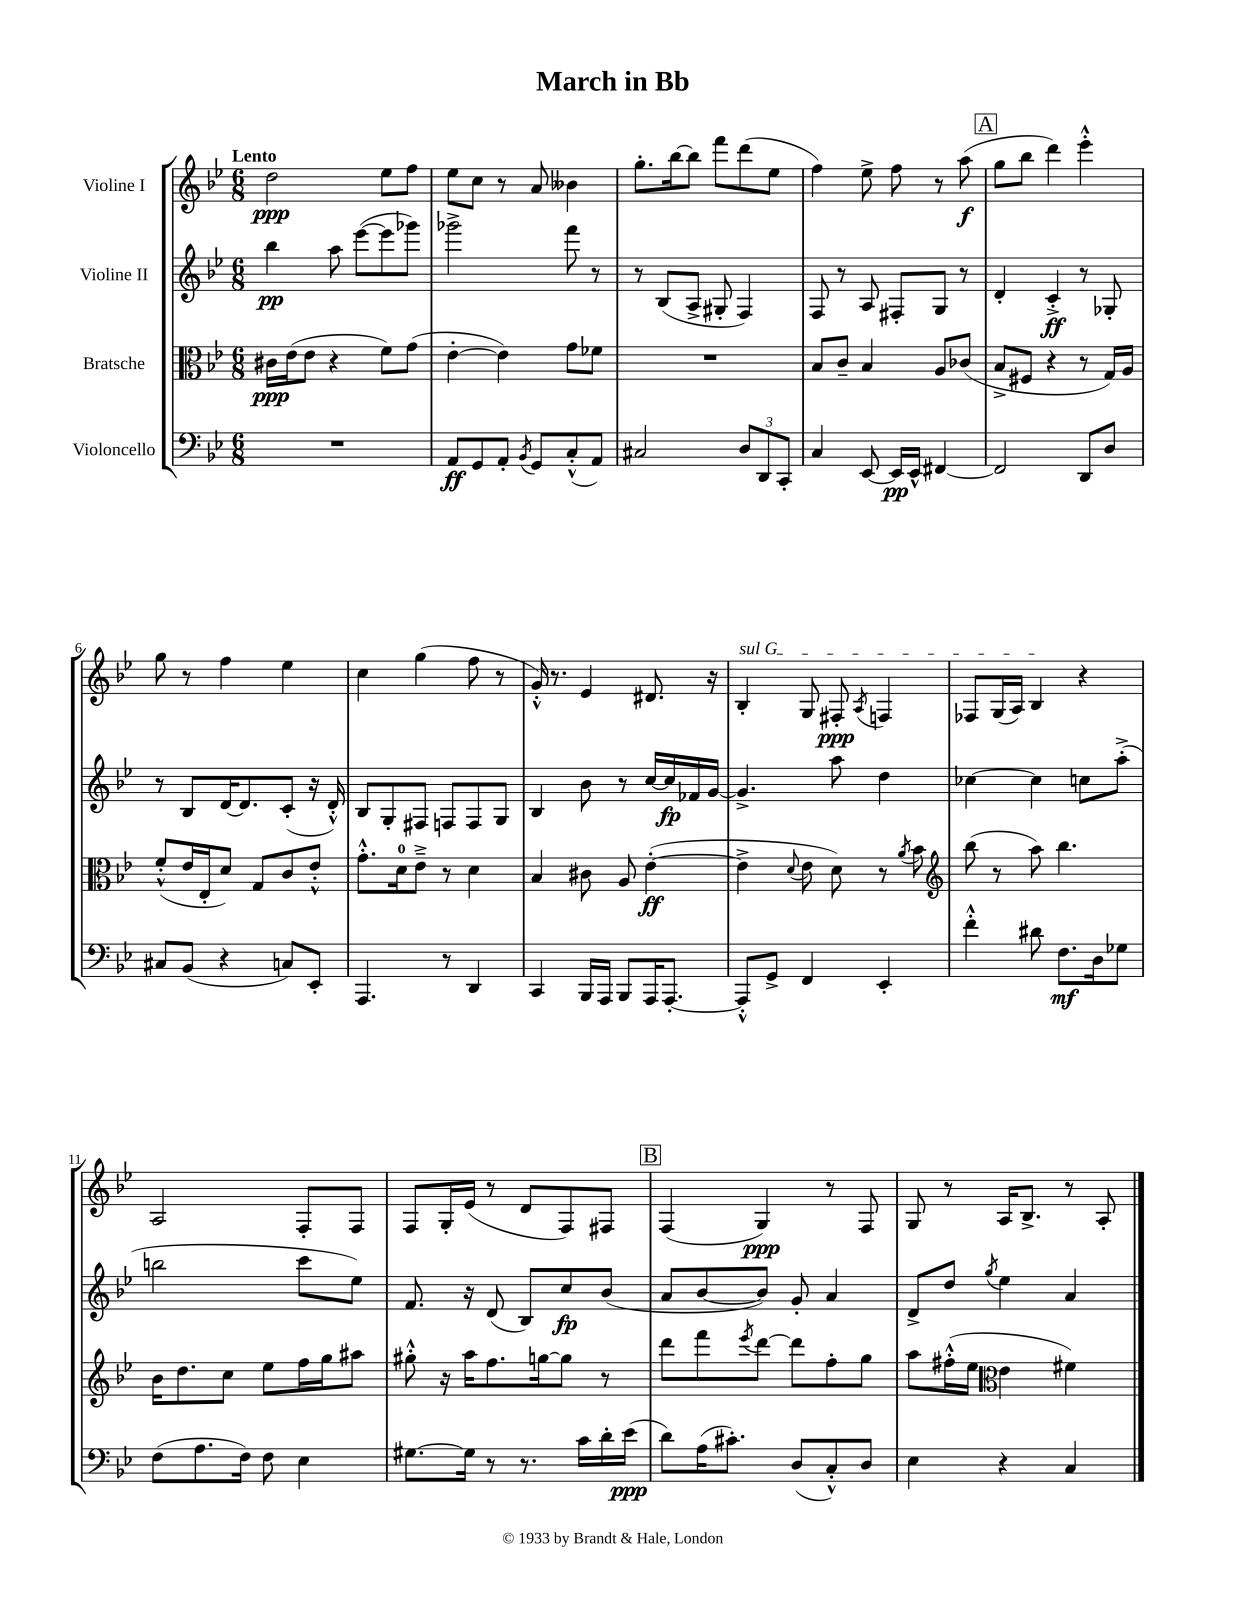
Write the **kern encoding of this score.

**kern	**dynam	**kern	**dynam	**kern	**dynam	**kern	**dynam
*part4	*part4	*part3	*part3	*part2	*part2	*part1	*part1
*staff4	*staff4	*staff3	*staff3	*staff2	*staff2	*staff1	*staff1
*I"Violoncello	*	*I"Bratsche	*	*I"Violine II	*	*I"Violine I	*
*clefF4	*	*clefC3	*	*clefG2	*	*clefG2	*
*k[b-e-]	*	*k[b-e-]	*	*k[b-e-]	*	*k[b-e-]	*
*M6/8	*	*M6/8	*	*M6/8	*	*M6/8	*
=1	=1	=1	=1	=1	=1	=1	=1
!	!	!	!	!	!	!LO:TX:a:B:t=Lento	!
2.r	.	16c#X\LL	ppp	4bb-\	pp	2dd\	ppp
.	.	(16e-\J	.	.	.	.	.
.	.	8e-\J	.	.	.	.	.
.	.	4r	.	8aa\	.	.	.
.	.	.	.	([8eee-\L	.	.	.
.	.	8f\L)	.	8eee-\]	.	8ee-\L	.
.	.	(8g\J	.	8ggg-X\J)	.	8ff\J	.
=2	=2	=2	=2	=2	=2	=2	=2
8AA/L	ff	[4e-'\	.	2ggg-X^\	.	8ee-\L	.
8GG/	.	.	.	.	.	8cc\J	.
8AA'/J	.	4e-\])	.	.	.	8r	.
8qBB-/	.	.	.	.	.	.	.
8GG/L	.	.	.	.	.	8a/	.
(8C'^^/	.	8g\L	.	8fff\	.	4b--X\	.
8AA/J)	.	8f-X\J	.	8r	.	.	.
=3	=3	=3	=3	=3	=3	=3	=3
2C#X/	.	2.r	.	8r	.	8.gg'\L	.
.	.	.	.	(8B-/L	.	.	.
.	.	.	.	.	.	[16bb-\k	.
.	.	.	.	8A^/J	.	8bb-\J]	.
.	.	.	.	8G#X'/	.	8fff\L	.
12D/L	.	.	.	4F/)	.	(8ddd\	.
12DD/	.	.	.	.	.	.	.
.	.	.	.	.	.	8ee-\J	.
12CC'/J	.	.	.	.	.	.	.
=4	=4	=4	=4	=4	=4	=4	=4
4C/	.	8B-/L	.	8F/	.	4ff\)	.
.	.	8c~/J	.	8r	.	.	.
[8EE-/	.	4B-/	.	8A/	.	8ee-^\	.
16EE-/LL]	pp	.	.	8F#X'/L	.	8ff\	.
16EE-^^/JJ	.	.	.	.	.	.	.
[4FF#X/	.	8A/L	.	8G/J	.	8r	.
.	.	(8c-X/J	.	8r	.	(8aa\	f
!!LO:REH:place=s1:t=A
=5	=5	=5	=5	=5	=5	=5	=5
2FF#/]	.	8B-^/L	.	4d'/	.	8gg\L	.
.	.	8F#X/J	.	.	.	8bb-\J	.
.	.	4r	.	4c'^/	ff	4ddd\)	.
8DD/L	.	8r	.	8r	.	4eee-'^^\	.
8D/J	.	16G/LL)	.	8G-X'/	.	.	.
.	.	16A/JJ	.	.	.	.	.
!!LO:LB:g=z
=6	=6	=6	=6	=6	=6	=6	=6
8C#X/L	.	(8f'^^/L	.	8r	.	8gg\	.
(8BB-/J	.	16e-/L	.	8B-/L	.	8r	.
.	.	16E-'/J	.	.	.	.	.
4r	.	8d/J)	.	[16d/K	.	4ff\	.
.	.	.	.	8.d/]	.	.	.
.	.	8G/L	.	.	.	.	.
8Cn/L)	.	8c/	.	(8c'/J	.	4ee-\	.
8EE-'/J	.	8e-'^^/J	.	16r	.	.	.
.	.	.	.	16d'^^/)	.	.	.
=7	=7	=7	=7	=7	=7	=7	=7
4.AAA/	.	8.g'^^\L	.	8B-/L	.	4cc\	.
.	.	.	.	8G'/	.	.	.
.	.	16d\k	.	.	.	.	.
.	.	8e-~^\J	.	8F#X/J	.	(4gg\	.
8r	.	8r	.	8Fn/L	.	.	.
4DD/	.	4d\	.	8F/	.	8ff\	.
.	.	.	.	8G/J	.	8r	.
=8	=8	=8	=8	=8	=8	=8	=8
4CC/	.	4B-/	.	4B-/	.	16g'^^/)	.
.	.	.	.	.	.	8.r	.
16BBB-/LL	.	8c#X\	.	8b-\	.	4e-/	.
16AAA/JJ	.	.	.	.	.	.	.
8BBB-/L	.	8A/	.	8r	.	.	.
16AAA/K	.	([4e-'\	ff	[16cc/LL	.	8.d#X/	.
[8.AAA'/J	.	.	.	16cc/]	fp	.	.
.	.	.	.	16f-X/	.	.	.
.	.	.	.	[16g/JJ	.	16r	.
=9	=9	=9	=9	=9	=9	=9	=9
!	!	!	!	!	!	!LO:TX:a:i:t=sul G	!
8AAA'^^/L]	.	4e-^\]	.	4.g^/]	.	4B-'/	.
8GG^/J	.	.	.	.	.	.	.
.	.	8qqd/	.	.	.	.	.
4FF/	.	8e-\	.	.	.	8G/	.
.	.	8d\)	.	8aa\	.	8F#X'/	ppp
.	.	.	.	.	.	8qA/	.
4EE-'/	.	8r	.	4dd\	.	4Fn/	.
.	.	8qa/	.	.	.	.	.
.	.	8b-\	.	.	.	.	.
=10	=10	=10	=10	=10	=10	=10	=10
*	*	*clefG2	*	*	*	*	*
4f'^^\	.	(8bb-\	.	[4cc-X\	.	8F-X/L	.
.	.	8r	.	.	.	(16G/L	.
.	.	.	.	.	.	16A/JJ)	.
8d#X\	.	8aa\)	.	4cc-\]	.	4B-/	.
8.F\L	mf	4.bb-\	.	.	.	.	.
.	.	.	.	8ccn\L	.	4r	.
16D\k	.	.	.	.	.	.	.
8G-X\J	.	.	.	(8aa'^\J	.	.	.
!!LO:LB:g=z
=11	=11	=11	=11	=11	=11	=11	=11
(8F\L	.	16b-\KL	.	2bbn\	.	2A/	.
.	.	8.dd\	.	.	.	.	.
8.A\	.	.	.	.	.	.	.
.	.	8cc\J	.	.	.	.	.
16F\Jk)	.	.	.	.	.	.	.
8F\	.	8ee-\L	.	.	.	.	.
4E-\	.	16ff\L	.	8ccc\L	.	8F'/L	.
.	.	16gg\J	.	.	.	.	.
.	.	8aa#X\J	.	8ee-\J)	.	8F/J	.
=12	=12	=12	=12	=12	=12	=12	=12
[8.G#X\L	.	8gg#X'^^\	.	8.f/	.	8F/L	.
.	.	16r	.	.	.	16G'/L	.
16G#\Jk]	.	16aa\KL	.	16r	.	(16e-/JJ	.
8r	.	8.ff\	.	(8d/	.	8r	.
8.r	.	.	.	8B-/L)	.	8d/L	.
.	.	[16ggn\k	.	.	.	.	.
.	.	8gg\J]	.	8cc/	fp	8F/)	.
16c\LL	.	.	.	.	.	.	.
16d'\	.	8r	.	(8b-/J	.	8F#X/J	.
(16e-\JJ	ppp	.	.	.	.	.	.
!!LO:REH:place=s1:t=B
=13	=13	=13	=13	=13	=13	=13	=13
8d\L)	.	8ddd\L	.	8a/L	.	(4F/	.
(16A\K	.	8fff\	.	[8b-/	.	.	.
8.c#X'\J)	.	.	.	.	.	.	.
.	.	8qeee-/	.	.	.	.	.
.	.	[8ddd\J	.	8b-/J])	.	4G/)	ppp
(8D/L	.	8ddd\L]	.	8g'/	.	.	.
8C'^^/)	.	8ff'\	.	4a/	.	8r	.
8D/J	.	8gg\J	.	.	.	8F/	.
=14	=14	=14	=14	=14	=14	=14	=14
4E-\	.	8aa\L	.	8d^/L	.	8G/	.
.	.	(16ff#X'^^\L	.	8dd/J	.	8r	.
.	.	16ee-\JJ	.	.	.	.	.
*	*	*clefC3	*	*	*	*	*
.	.	.	.	8qgg/	.	.	.
4r	.	4e-\	.	4ee-\	.	16A/KL	.
.	.	.	.	.	.	8.B-^/J	.
4C/	.	4f#X\)	.	4a/	.	8r	.
.	.	.	.	.	.	8A'/	.
==	==	==	==	==	==	==	==
*-	*-	*-	*-	*-	*-	*-	*-
